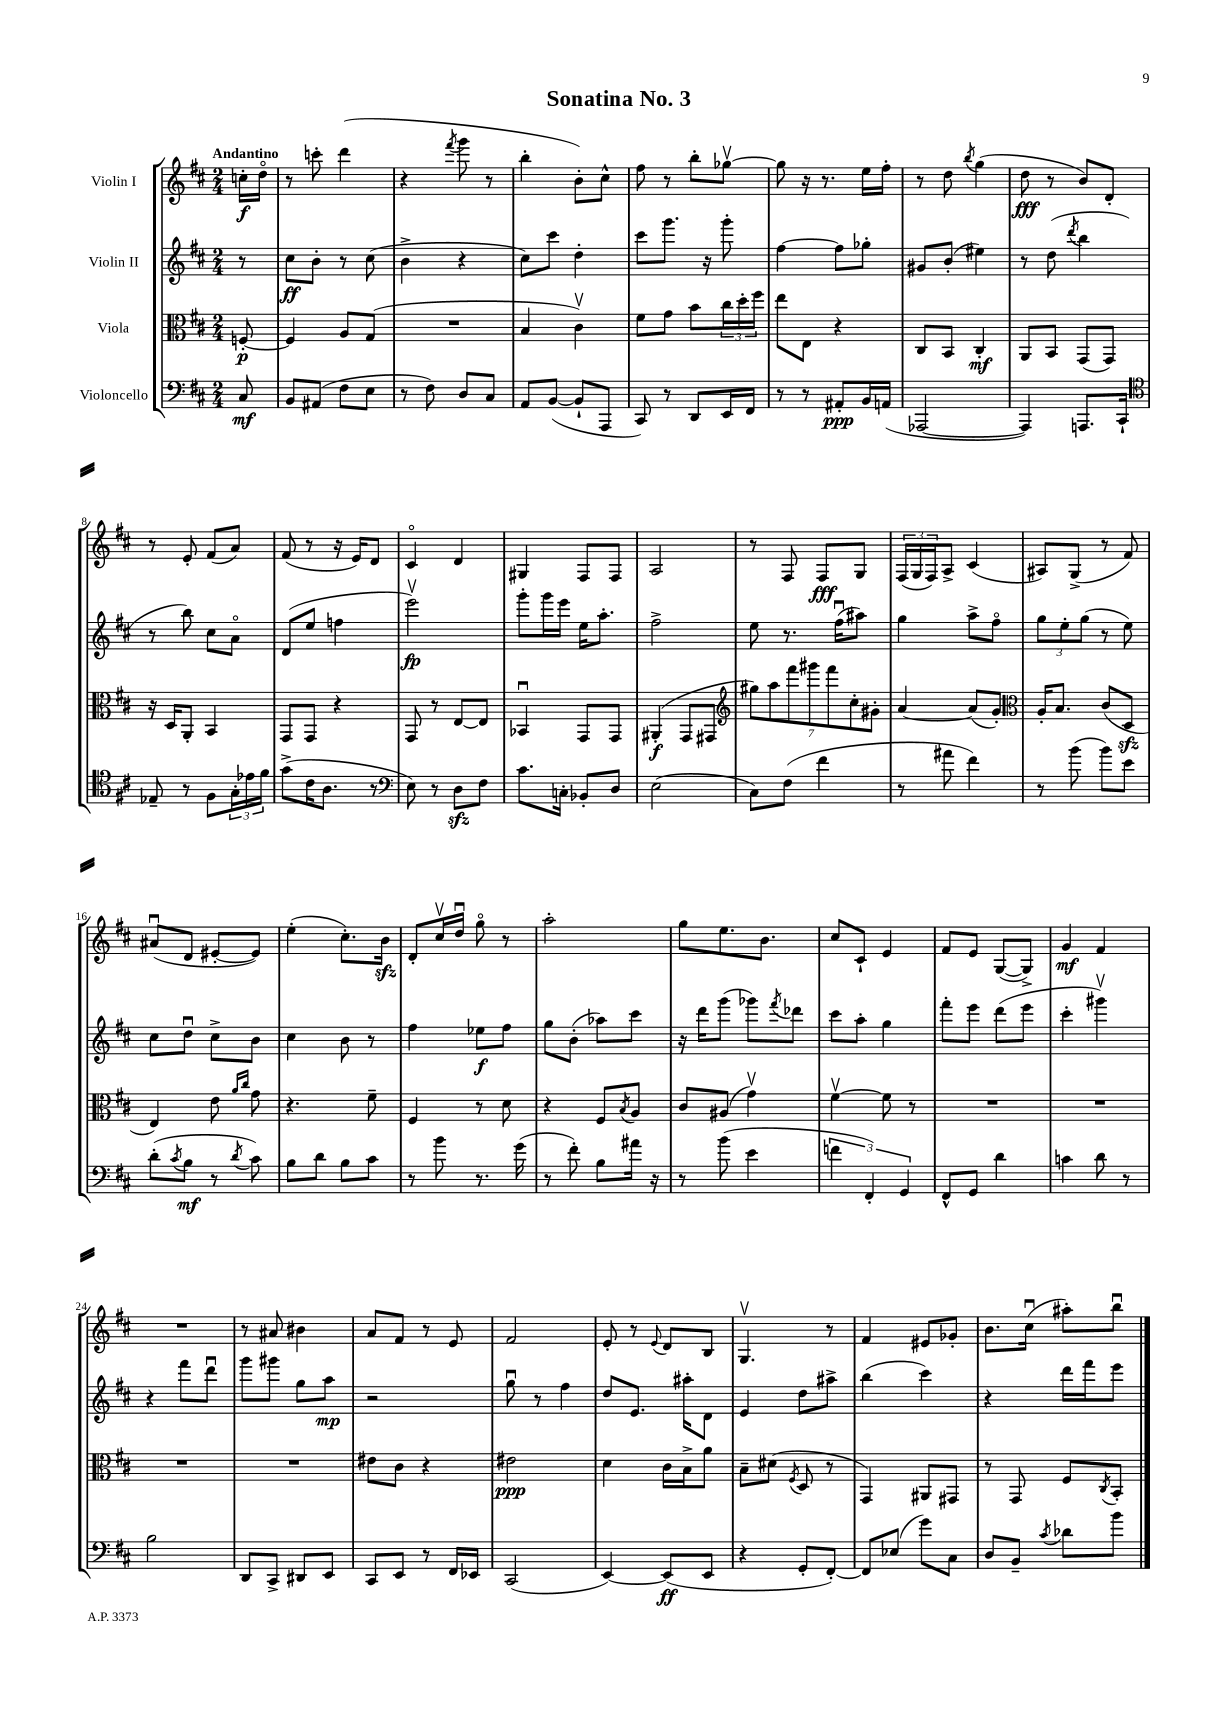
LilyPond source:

\header { title = "Sonatina No. 3" }
<<
\new StaffGroup <<
\new Staff = "s0" \with { instrumentName = "Violin I" } {
    \clef treble \key d \major \numericTimeSignature \time 2/4 \partial 8 \tempo "Andantino"
    c''16-.\f d''16\flageolet |
    r8 c'''8-. d'''4( |
    r4 \acciaccatura { fis'''8 } g'''8 r8 |
    b''4-. b'8-.) cis''8-^ |
    fis''8 r8 b''8-. ges''8~\upbow |
    ges''8 r16 r8. e''16 fis''16-. |
    r8 d''8 \acciaccatura { b''8 } g''4( |
    d''8\fff r8 b'8) d'8-. |
    r8 e'8-. fis'8( a'8) |
    fis'8( r8 r16 e'16) d'8 |
    cis'4\flageolet d'4 |
    gis4 fis8 fis8 |
    a2 |
    r8 fis8 fis8\fff g8 |
    \tuplet 3/2 { fis16( g16 fis16) } a8-> cis'4( |
    ais8) g8->( r8 fis'8) |
    ais'8\downbow( d'8 eis'8~-. eis'8) |
    e''4-.( cis''8.-.) b'16\sfz |
    d'8-. cis''16\upbow d''16\downbow g''8\flageolet r8 |
    a''2-. |
    g''8 e''8. b'8. |
    cis''8 cis'8-! e'4 |
    fis'8 e'8 g8~( g8->) |
    g'4\mf fis'4 |
    R2 |
    r8 ais'8 bis'4 |
    a'8 fis'8 r8 e'8 |
    fis'2 |
    e'8-. r8 \appoggiatura { e'8 } d'8 b8 |
    g4.\upbow r8 |
    fis'4 eis'8 ges'8-. |
    b'8. cis''16\downbow( ais''8-.) b''8\downbow \bar "|." |
}
\new Staff = "s1" \with { instrumentName = "Violin II" } {
    \clef treble \key d \major \numericTimeSignature \time 2/4 \partial 8
    r8 |
    cis''8\ff b'8-. r8 cis''8( |
    b'4-> r4 |
    cis''8) cis'''8 d''4-. |
    cis'''8 g'''8. r16 g'''8-. |
    fis''4~ fis''8 ges''8-. |
    gis'8 b'8-.( eis''4) |
    r8 d''8( \acciaccatura { d'''8 } b''4 |
    r8 b''8) cis''8 a'8\flageolet |
    d'8( e''8 f''4 |
    e'''2\upbow\fp) |
    g'''8-. g'''16 e'''16 e''16 a''8.-. |
    fis''2-> |
    e''8 r8. fis''16\downbow( ais''8) |
    g''4 a''8-> fis''8\flageolet |
    \tuplet 3/2 { g''8 e''8-. g''8( } r8 e''8) |
    cis''8 d''8\downbow cis''8-> b'8 |
    cis''4 b'8 r8 |
    fis''4 ees''8\f fis''8 |
    g''8 b'8-.( aes''8) cis'''8 |
    r16 d'''16 g'''8( ges'''8) \acciaccatura { fis'''8 } des'''8 |
    cis'''8 a''8-. g''4 |
    fis'''8-. e'''8 d'''8( e'''8 |
    cis'''4-. gis'''4\upbow) |
    r4 fis'''8 d'''8\downbow |
    g'''8 gis'''8 g''8 a''8\mp |
    r2 |
    g''8\downbow r8 fis''4 |
    d''8 e'8. ais''16-. d'8 |
    e'4 d''8 ais''8-> |
    b''4( cis'''4) |
    r4 d'''16 fis'''16 e'''8 \bar "|." |
}
\new Staff = "s2" \with { instrumentName = "Viola" } {
    \clef alto \key d \major \numericTimeSignature \time 2/4 \partial 8
    f8~-.\p |
    f4 a8 g8( |
    R2 |
    b4 cis'4\upbow) |
    fis'8 g'8 b'8 \tuplet 3/2 { cis''16 d''16-. fis''16 } |
    e''8 e8 r4 |
    cis8 b,8 cis4-.\mf |
    a,8 b,8 g,8( g,8) |
    r16 d16 a,8-. b,4 |
    g,8 g,8 r4 |
    g,8 r8 e8~ e8 |
    bes,4\downbow g,8 g,8 |
    ais,4-.\f( g,8 gis,8 |
    \clef treble \tuplet 7/4 { gis''8) a''8 fis'''8 gis'''8 fis'''8 cis''8-. gis'8-. } |
    a'4~ a'8( g'8-.) |
    \clef alto a16-. b8. cis'8( d8\sfz |
    e4) e'8 \grace { a'16 cis''16 } g'8 |
    r4. fis'8-- |
    fis4 r8 d'8 |
    r4 fis8 \acciaccatura { b8 } a8 |
    cis'8 ais8( g'4\upbow) |
    fis'4~\upbow fis'8 r8 |
    R2 |
    R2 |
    R2 |
    R2 |
    eis'8 cis'8 r4 |
    eis'2\ppp |
    d'4 cis'16 b16-> a'8 |
    b8-- dis'8( \acciaccatura { fis8 } d8 r8 |
    g,4) ais,8 gis,8 |
    r8 g,8 fis8 \acciaccatura { cis8 } b,8-. \bar "|." |
}
\new Staff = "s3" \with { instrumentName = "Violoncello" } {
    \clef bass \key d \major \numericTimeSignature \time 2/4 \partial 8
    cis8\mf |
    b,8 ais,8( fis8 e8 |
    r8 fis8) d8 cis8 |
    a,8 b,8~( b,8-! a,,8 |
    cis,8) r8 d,8 e,16 fis,16 |
    r8 r8 ais,8-.\ppp b,16 a,16( |
    aes,,2~ |
    aes,,4) a,,8. cis,16-! |
    \clef tenor ees8-- r8 fis8 \tuplet 3/2 { g16-. ees'16 fis'16 } |
    g'8->( cis'16 a8. r8 |
    \clef bass e8) r8 d8\sfz fis8 |
    cis'8. c16-. bes,8-. d8 |
    e2( |
    cis8) fis8( fis'4 |
    r8 ais'8 fis'4) |
    r8 b'8( b'8) e'8 |
    d'8-.( \acciaccatura { cis'8 } b8\mf r8 \acciaccatura { d'8 } cis'8) |
    b8 d'8 b8 cis'8 |
    r8 b'8 r8. g'16( |
    r8 fis'8-.) b8 ais'16 r16 |
    r8 b'8( e'4 |
    \tuplet 3/2 { f'4 fis,4-.) g,4 } |
    fis,8-^ g,8 d'4 |
    c'4 d'8 r8 |
    b2 |
    d,8 cis,8-> dis,8 e,8 |
    cis,8 e,8 r8 fis,16 ees,16 |
    cis,2( |
    e,4~) e,8\ff( e,8 |
    r4 g,8-. fis,8~-.) |
    fis,8 ees8( g'8) cis8 |
    d8 b,8-- \acciaccatura { cis'8 } des'8 b'8 \bar "|." |
}
>>
>>
